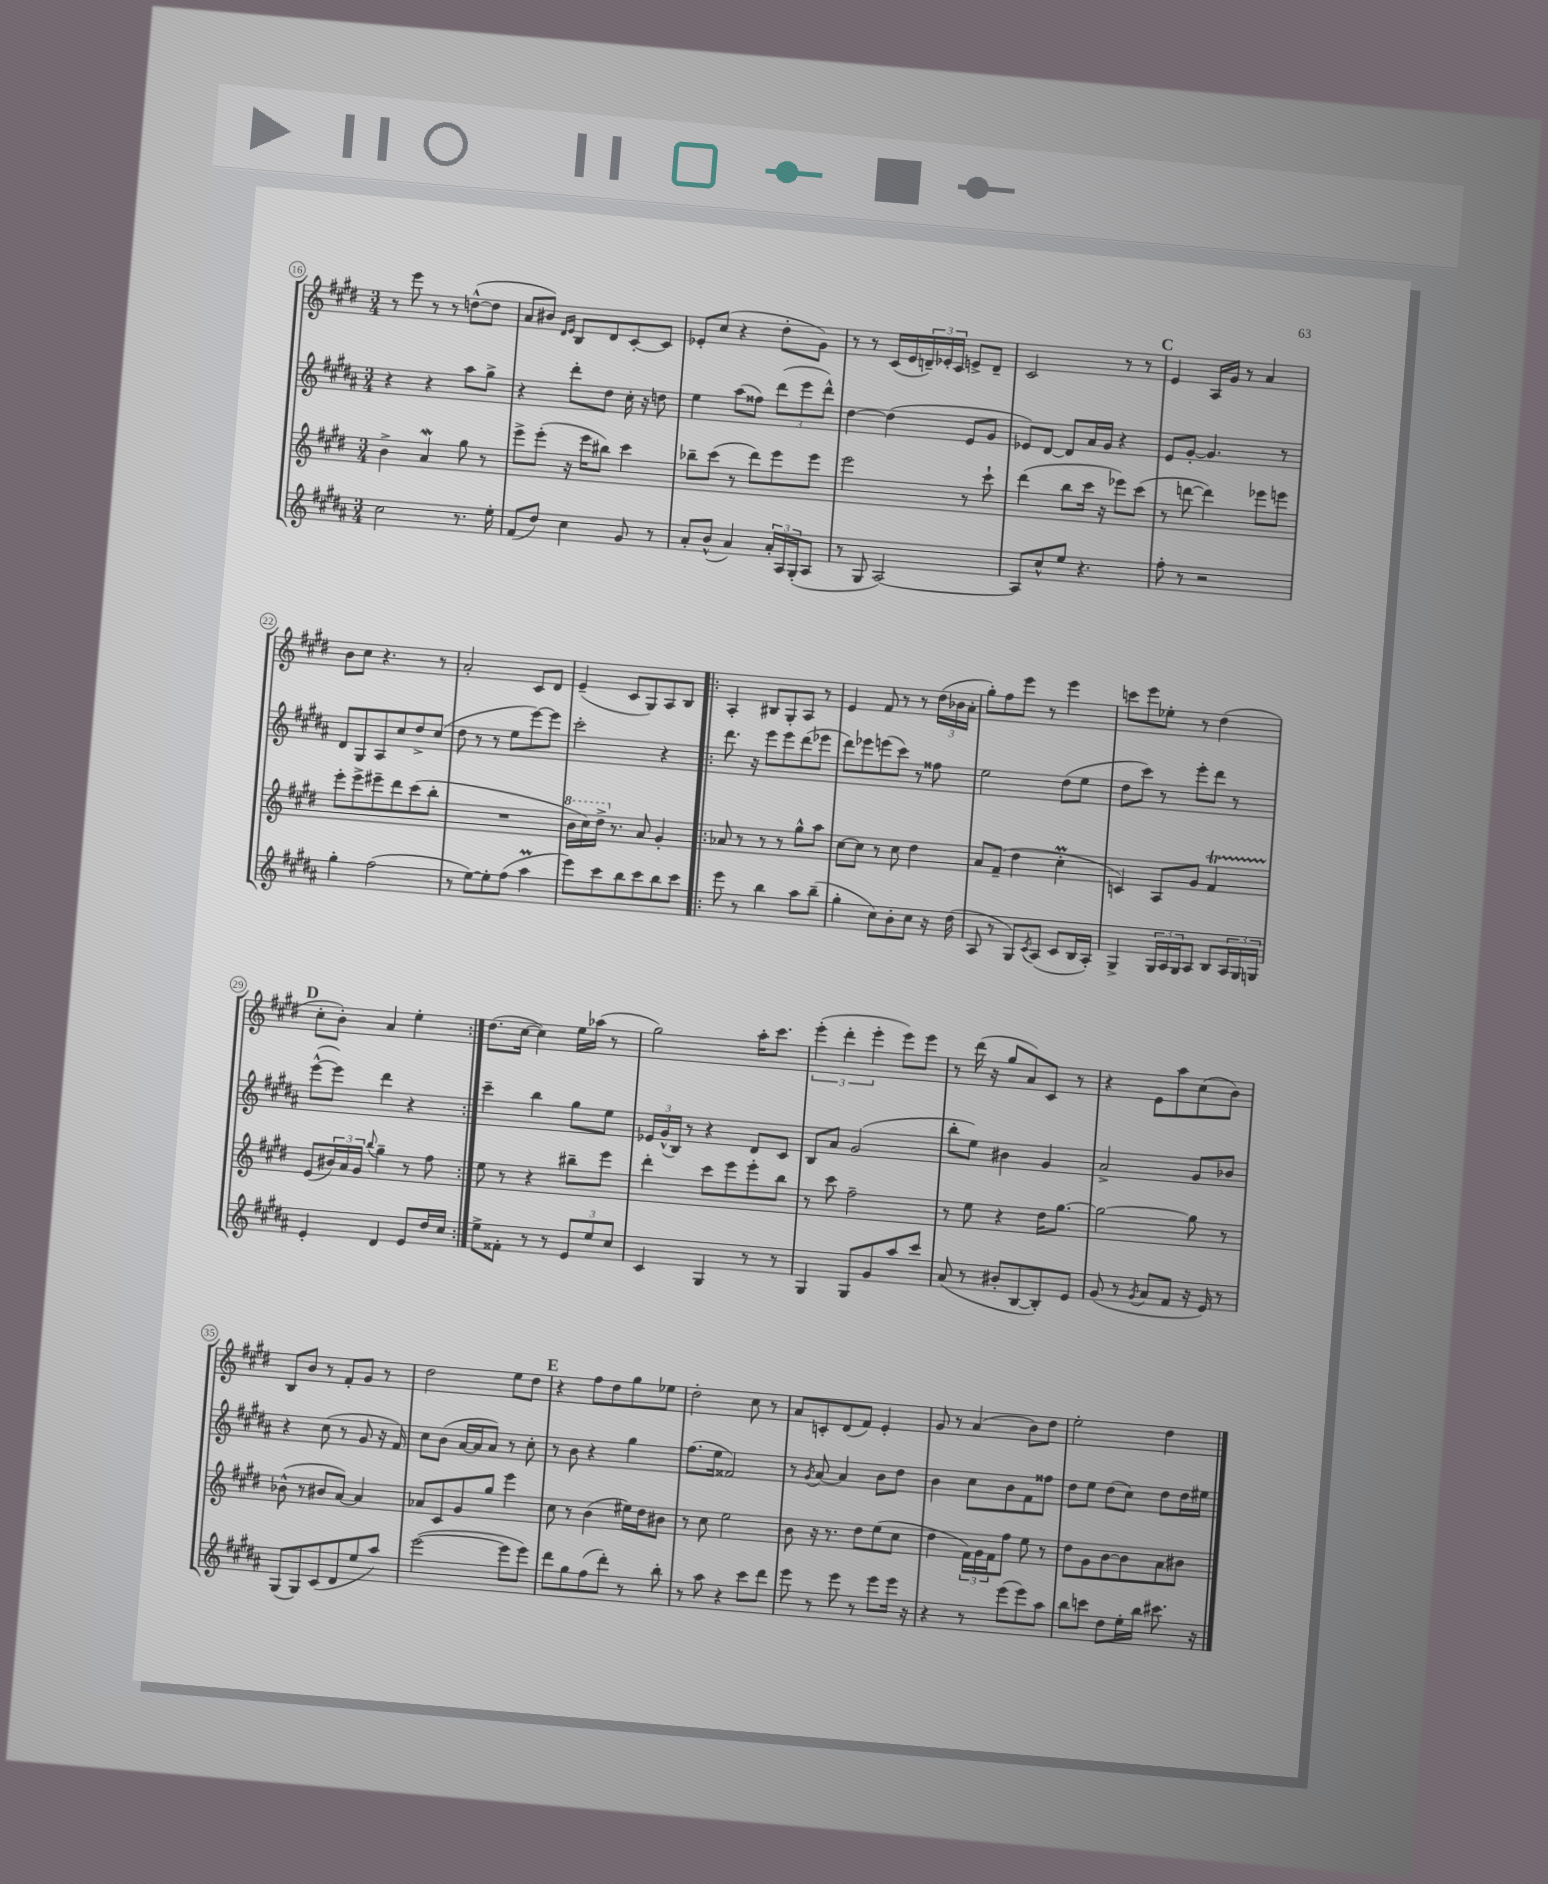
<<
\new StaffGroup <<
\new Staff = "s0" {
    \clef treble \key e \major \numericTimeSignature \time 3/4
    r8 e'''8 r8 r8 d''8~-^( d''8 |
    a'8 bis'8) \grace { dis'16 e'16 } b8 dis'8 cis'8~-. cis'8 |
    ees'8-. cis''8( r4 dis''8-. gis'8) |
    r8 r8 cis'16( e'16 \tuplet 3/2 { d'16--) ees'16-. cis'16 } e'8-> d'8-- |
    cis'2 r8 r8 |
    \mark \markup { \bold "C" } e'4 a16 gis'16 r8 a'4 |
    b'8 cis''8 r4. r8 |
    a'2-. cis'8 dis'8 |
    e'4--( cis'8 gis8) a8 b8 |
    \repeat volta 2 { a4-. bis8 gis8-. a8 r8 |
    e'4 fis'8 r8 r8 \tuplet 3/2 { dis''16( bes'16 a'16-. } |
    gis''8-.) fis''8 e'''8 r8 e'''4 |
    c'''8 e'''8 ees''8-. r8 dis''4( |
    \mark \markup { \bold "D" } cis''8-. b'8-.) a'4 e''4-. | }
    dis''8.( cis''16~ cis''4) e''16 aes''16( r8 |
    gis''2) a''16-. cis'''8. |
    \tuplet 3/2 { e'''4-.( dis'''4-. e'''4-. } e'''8) e'''8 |
    r8 dis'''16( r16 gis''8 a'8) cis'8 r8 |
    r4 e'8 a''8 cis''8( b'8) |
    b8 b'8 r8 fis'8-. gis'8 r8 |
    dis''2 e''8 dis''8 |
    \mark \markup { \bold "E" } r4 fis''8 dis''8 gis''8 ees''8 |
    dis''2-. cis''8 r8 |
    a'8 c'8-. dis'8( fis'8) e'4-. |
    gis'8 r8 a'4( b'8) dis''8 |
    e''2-. dis''4 \bar "|." |
}
\new Staff = "s1" {
    \clef treble \key b \major \numericTimeSignature \time 3/4
    r4 r4 ais''8 gis''8-> |
    r4 dis'''8-. dis''8 cis''16-. r16 d''8 |
    e''4 ais''8( fisis''8) \tuplet 3/2 { dis'''8( e'''8 dis'''8-^) } |
    dis''4~ dis''4( e'8 gis'8 |
    ees'8) dis'8~ dis'8 ais'16 gis'16 r4 |
    \mark \markup { \bold "C" } e'8 gis'8~-. gis'4. r8 |
    dis'8 gis8 ais8 cis''8 dis''8-> cis''8( |
    dis''8 r8 r8 e''8 e'''8~) e'''8 |
    cis'''2-. r4 |
    \repeat volta 2 { dis'''8. r16 e'''8 e'''8 dis'''8( ees'''8 |
    dis'''8) ees'''8 e'''8( cis'''8) r8 fisis''8 |
    e''2 dis''8( e''8 |
    dis''8 cis'''8) r8 e'''8-. dis'''8 r8 |
    \mark \markup { \bold "D" } e'''8~-^( e'''8) dis'''4 r4 | }
    cis'''4-- b''4 gis''8 e''8 |
    \tuplet 3/2 { ees'16 gis'16-^( b16) } r8 r4 dis'8 cis'8 |
    b8 ais'8 gis'2( |
    b''8-. e''8) bis'4 gis'4 |
    ais'2-> gis'8 bes'8 |
    r4 cis''8( r8 gis'8 r16 fis'16) |
    cis''8 b'8( ais'16~ ais'16 ais'8) r8 cis''8-. |
    \mark \markup { \bold "E" } r8 b'8 r4 gis''4 |
    fis''8.( e''16 fisis'2) |
    r8 \acciaccatura { gis'8 } ais'8~ ais'4 b'8 dis''8 |
    b'4 cis''8 b'8 fis'8 fisis''8 |
    dis''8 e''8 dis''8( cis''8) dis''8 dis''16 eis''16 \bar "|." |
}
\new Staff = "s2" {
    \clef treble \key e \major \numericTimeSignature \time 3/4
    b'4-> a'4\mordent gis''8 r8 |
    e'''8-> e'''8-.( r16 e'''16 bis''8) cis'''4 |
    bes''8-- cis'''8( r8 dis'''8) e'''8 e'''8 |
    e'''2 r8 cis'''8-! |
    dis'''4( b''8 cis'''16 r16 ees'''8) cis'''8( |
    \mark \markup { \bold "C" } r8 d'''8~ d'''4) ees'''8 e'''8 |
    e'''8-. e'''8-> eis'''8-- dis'''8 cis'''8( b''8-. |
    R2. |
    \ottava #1 b''16 cis'''16) dis'''16-> \ottava #0 r8. a'8 gis'4-. |
    \repeat volta 2 { aes'8 r8 r8 r8 gis''8-^ a''8 |
    cis''8~ cis''8 r8 cis''8 dis''4 |
    a'8 fis'8--( dis''4 cis''4-.\prall |
    c'4) a8 gis'8 fis'4\startTrillSpan |
    \mark \markup { \bold "D" } e'8\stopTrillSpan( \tuplet 3/2 { bis'16) a'16 gis'16 } \appoggiatura { b''8 } gis''4-- r8 fis''8 | }
    e''8 r8 r4 bis''8-- e'''8 |
    dis'''4-. cis'''8 e'''8 e'''8-. b''8 |
    r8 cis'''8 fis''2-- |
    r8 e''8 r4 dis''16 gis''8.~ |
    gis''2~ gis''8 r8 |
    bes'8-^( r8 bis'8 a'8~) a'4 |
    aes'8 cis'8 gis'8 gis''8 e'''4 |
    \mark \markup { \bold "E" } cis''8 r8 b'4( eis''16) dis''16 bis'8 |
    r8 cis''8 e''2 |
    b'8 r16 r8. dis''8 e''8( cis''8 |
    dis''4 \tuplet 3/2 { fis'16) gis'16 fis'16 } fis''8 e''8 r8 |
    dis''8 gis'8 b'8~ b'8 a'8 bis'8 \bar "|." |
}
\new Staff = "s3" {
    \clef treble \key b \major \numericTimeSignature \time 3/4
    cis''2 r8. e''16-. |
    fis'8( dis''8) cis''4 gis'8 r8 |
    ais'8-. b'8-^( ais'4) \tuplet 3/2 { ais'16-. ais16 gis16-.( } ais8 |
    r8 gis8 ais2~) |
    ais8 cis''8-^ e''8 r4. |
    \mark \markup { \bold "C" } fis''8-. r8 r2 |
    gis''4-. fis''2( |
    r8 e''8~) e''8-. fis''8( ais''4\prall |
    e'''8) cis'''8 b''8 cis'''8 b''8 cis'''8 |
    \repeat volta 2 { e'''8 r8 b''4 ais''8 b''8--( |
    gis''4-. cis''8) b'8-. cis''8 r16 dis''16( |
    ais8 r8 gis8) \acciaccatura { cis'8 } ais8( cis'8 b16 ais16-.) |
    gis4-> \tuplet 3/2 { gis16 ais16 gis16 } ais8 b8 \tuplet 3/2 { ais16 gis16 g16 } |
    \mark \markup { \bold "D" } e'4-. dis'4 e'8 dis''16 cis''16 | }
    e''8-> fisis'8-. r8 r8 \tuplet 3/2 { e'8 e''8 cis''8 } |
    cis'4 gis4 r8 r8 |
    gis4 gis8 gis'8 ais''8 cis'''8 |
    ais'8( r8 bis'8-. b8~ b8-.) e'8 |
    gis'8( r8 \acciaccatura { gis'8 } ais'8 fis'8 r16 e'16) r8 |
    gis8( gis8) cis'8( dis'8 e''8 ais''8) |
    e'''2~( e'''8 e'''8) |
    \mark \markup { \bold "E" } dis'''8 gis''8 fis''8( dis'''8-.) r8 b''8-. |
    r8 ais''8 r4 cis'''8 dis'''8 |
    e'''8 r8 e'''8 r8 e'''8 e'''16 r16 |
    r4 r8 e'''8( e'''8) ais''8 |
    b''8 c'''8 dis''8 e''16-. b''16 cis'''8. r16 \bar "|." |
}
>>
>>
\layout { \context { \Score currentBarNumber = #16 \override BarNumber.stencil = #(make-stencil-circler 0.1 0.3 ly:text-interface::print) } }
